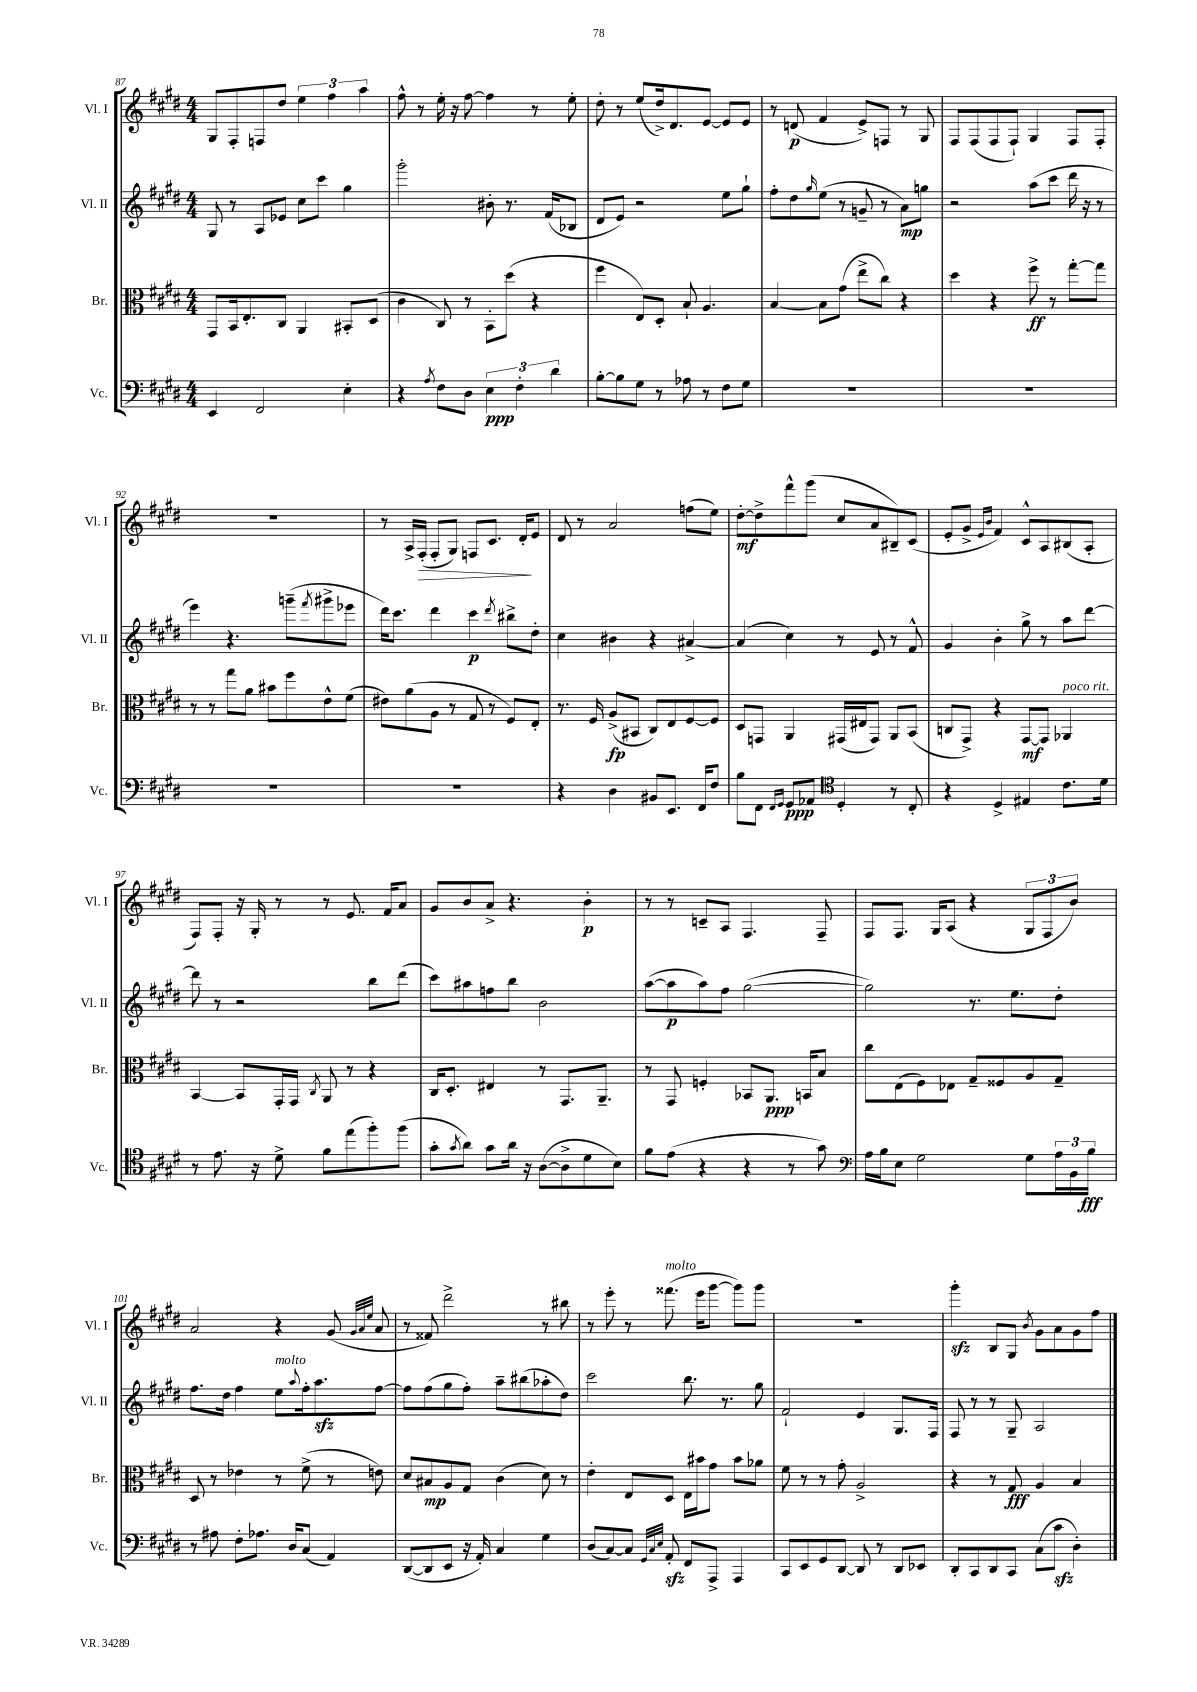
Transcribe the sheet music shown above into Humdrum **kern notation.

**kern	**kern	**kern	**kern
*staff4	*staff3	*staff2	*staff1
*clefF4	*clefC3	*clefG2	*clefG2
*k[f#c#g#d#]	*k[f#c#g#d#]	*k[f#c#g#d#]	*k[f#c#g#d#]
*M4/4	*M4/4	*M4/4	*M4/4
4EE	8GG#	8G#	8G#
.	16BB	8r	8F#'
.	8.E'	.	.
2FF#	.	8A	8F
.	8C#	8e-	8dd#
.	4AA	8cc#	6ee
.	.	8ccc#	.
.	.	.	6ff#
4E'	8BB#'	4gg#	.
.	.	.	6aa
.	(8D#	.	.
=	=	=	=
4r	4c#	2ggg#'	8ff#^^
.	.	.	8r
8qA	.	.	.
8F#	8C#)	.	16ee'
.	.	.	16r
8D#	8r	.	[8ff#
6E	8BB'	8b#'	4ff#]
.	(8dd#	8.r	.
6F#'	.	.	.
.	4r	.	8r
.	.	(16f#	.
6d#	.	.	.
.	.	8B-	8ee'
=	=	=	=
[8B'	4ff#	8d#	8dd#'
8B]	.	8e)	8r
8G#	8E)	2r	(8ee
8r	8D#'	.	16dd#^)
.	.	.	8.d#
8A-	8B`	.	.
8r	4.A	.	[8e
8F#	.	8ee	8e]
8G#	.	8gg#`	8e
=	=	=	=
1r	[4B	8ff#'	8r
.	.	8dd#	(8d
.	.	16qqgg#	.
.	8B]	(8ee	4f#
.	(8g#	8r	.
.	8ee^	8g~	8e^)
.	8cc#)	8r	8F
.	4r	8a)	8r
.	.	8gg	8G#
=	=	=	=
1r	4dd#	2r	8F#
.	.	.	(8F#
.	4r	.	8F#
.	.	.	8F#`)
.	8ff#^	(8aa	4G#
.	8r	8ccc#	.
.	[8gg#'	16ddd#	8F#
.	.	16r	.
.	8gg#]	8r	8F#'
=	=	=	=
1r	8r	4eee)	1r
.	8r	.	.
.	8gg#	4.r	.
.	8a	.	.
.	8b#	.	.
.	8ff#	(8ggg~	.
.	.	8qfff#	.
.	8e^^	8ggg#^	.
.	(8f#	8eee-	.
=	=	=	=
1r	8e#)	16ddd#)	8r
.	.	8.ccc#	.
.	(8a	.	16A^
.	.	.	(16F#'
.	8A	4ddd#	8F#'
.	8r	.	8G#)
.	8G#	4ccc#	8F
.	8r	.	8.c#
.	.	8qddd#	.
.	8F#)	8bb#^	.
.	.	.	16d#'
.	8E'	8dd#'	8e
=	=	=	=
4r	8.r	4cc#	8d#
.	.	.	8r
.	16F#	.	.
4D#	(8A^	4b#	2a
.	8BB#	.	.
8BB#	8C#)	4r	.
8.EE	8E	.	.
.	[8F#	[4a#^	(8ff
16FF#	.	.	.
8F#	8F#]	.	8ee)
=	=	=	=
8B	8D#	(4a#]	[8dd#'
8FF#	8GG	.	8dd#^]
16qqFF#	.	.	.
16qqGG#	.	.	.
8GG#	4AA	4cc#)	8fff#^^
8AA-	.	.	(8ggg#
*clefC4	*	*	*
4D#'	(16GG#	8r	8cc#
.	16E#	.	.
.	8GG#)	8e	8a
8r	8AA	8r	8B#~)
8C#'	(8BB	8f#^^	(8c#
=	=	=	=
4r	8C	4g#	8e'
.	8GG#^)	.	8g#^
.	.	.	16qqe
.	.	.	16qqb
4D#^	4r	4b'	4f#)
4E#	[8GG#	8gg#^	8c#^^
.	8GG#]	8r	8A
8.c#	4AA-	8aa	(8B#
.	.	[8ddd#	8A'
16d#	.	.	.
=	=	=	=
8r	[4BB	8ddd#]	8F#)
8.e	.	8r	8F#'
.	8BB]	2r	16r
16r	.	.	16G#'
8d#^	16GG#'	.	8r
.	16GG#	.	.
.	8qC#	.	.
8f#	8AA	.	8r
(8ee	8r	.	8.e
8ff#')	4r	8bb	.
.	.	.	16f#
(8ff#	.	(8ddd#	8a
=	=	=	=
8g#'	16C#	8ccc#)	8g#
.	8.D#'	.	.
8qg#	.	.	.
8a)	.	8aa#	8b
8g#	4E#	8ff	8a^
16a	.	8bb	4.r
16r	.	.	.
([8A	8r	2b	.
8A^]	8.GG#	.	.
8d#	.	.	4b'
.	8.AA~	.	.
8B)	.	.	.
=	=	=	=
8f#	8r	([8aa	8r
(8e	8GG#	8aa]	8r
4r	4F'	8aa)	8c~
.	.	8ff#	8A
4r	8BB-	([2gg#	4.F#
.	8.AA	.	.
8r	.	.	.
.	16BB	.	.
8g#)	8B	.	8F#~
=	=	=	=
*clefF4	*	*	*
16A	8cc#	2gg#])	8F#
16B	.	.	.
8E	(8E	.	8.F#
2G#	8F#)	.	.
.	.	.	16G#
.	8E-	.	(8A
.	8G#~	8.r	4r
.	8F##	.	.
.	.	8.ee	.
8G#	8A	.	12G#
.	.	.	12F#
24A	8G#~	8dd#'	.
24BB	.	.	12b)
24B	.	.	.
=	=	=	=
8r	8D#	8.ff#	2a
8A#	8r	.	.
.	.	16dd#	.
8F#'	4e-	4ff#	.
8.A-	.	.	.
.	8r	8ee	4r
16D#	.	.	.
.	.	8qqaa	.
(8C#	(8f#^	16ff#'	.
.	.	8.aa	.
4AA)	8r	.	(8g#
.	.	.	32qqg#
.	.	.	32qqa
.	.	.	32qqee
.	8e)	[8ff#	8a
=	=	=	=
([8DD#	8d#	8ff#]	8r
8DD#]	8B#	(8ff#	8f##)
8EE	8A	8gg#	2ddd#^
16r	8G#	8ff#')	.
16AA')	.	.	.
4C#	(4c#	8aa~	.
.	.	(8bb#	.
4G#	8d#)	8aa-'	8r
.	8r	8dd#)	8bb#
=	=	=	=
(8D#	4e'	2ccc#	8r
[8C#)	.	.	8eee'
8C#]	8E	.	8r
32qqGG#	.	.	.
32qqC#	.	.	.
32qqE	.	.	.
8AA'	8D#	.	(8.fff##
8FF#	16E	8.bb	.
.	16b#	.	16eee
8AAA^	8g#	.	[8ggg#
.	.	8.r	.
4AAA	8b#	.	8ggg#])
.	8a-	8gg#	8ggg#
=	=	=	=
8CC#	8f#	2f#`	1r
8EE	8r	.	.
8GG#	8r	.	.
[8DD#	8g#'	.	.
8DD#]	2A^	4e	.
8r	.	.	.
8DD#	.	8.G#	.
8EE-	.	.	.
.	.	16F#	.
=	=	=	=
8DD#'	4r	8F#	4ggg#'
8CC#	.	8r	.
8DD#	8r	8r	8B
8CC#	8G#	8G#~	8G#
.	.	.	8qb
(8C#	4A	2A	8g#
8c#	.	.	8a
4D#')	4B	.	8g#
.	.	.	8ff#
==	==	==	==
*-	*-	*-	*-
